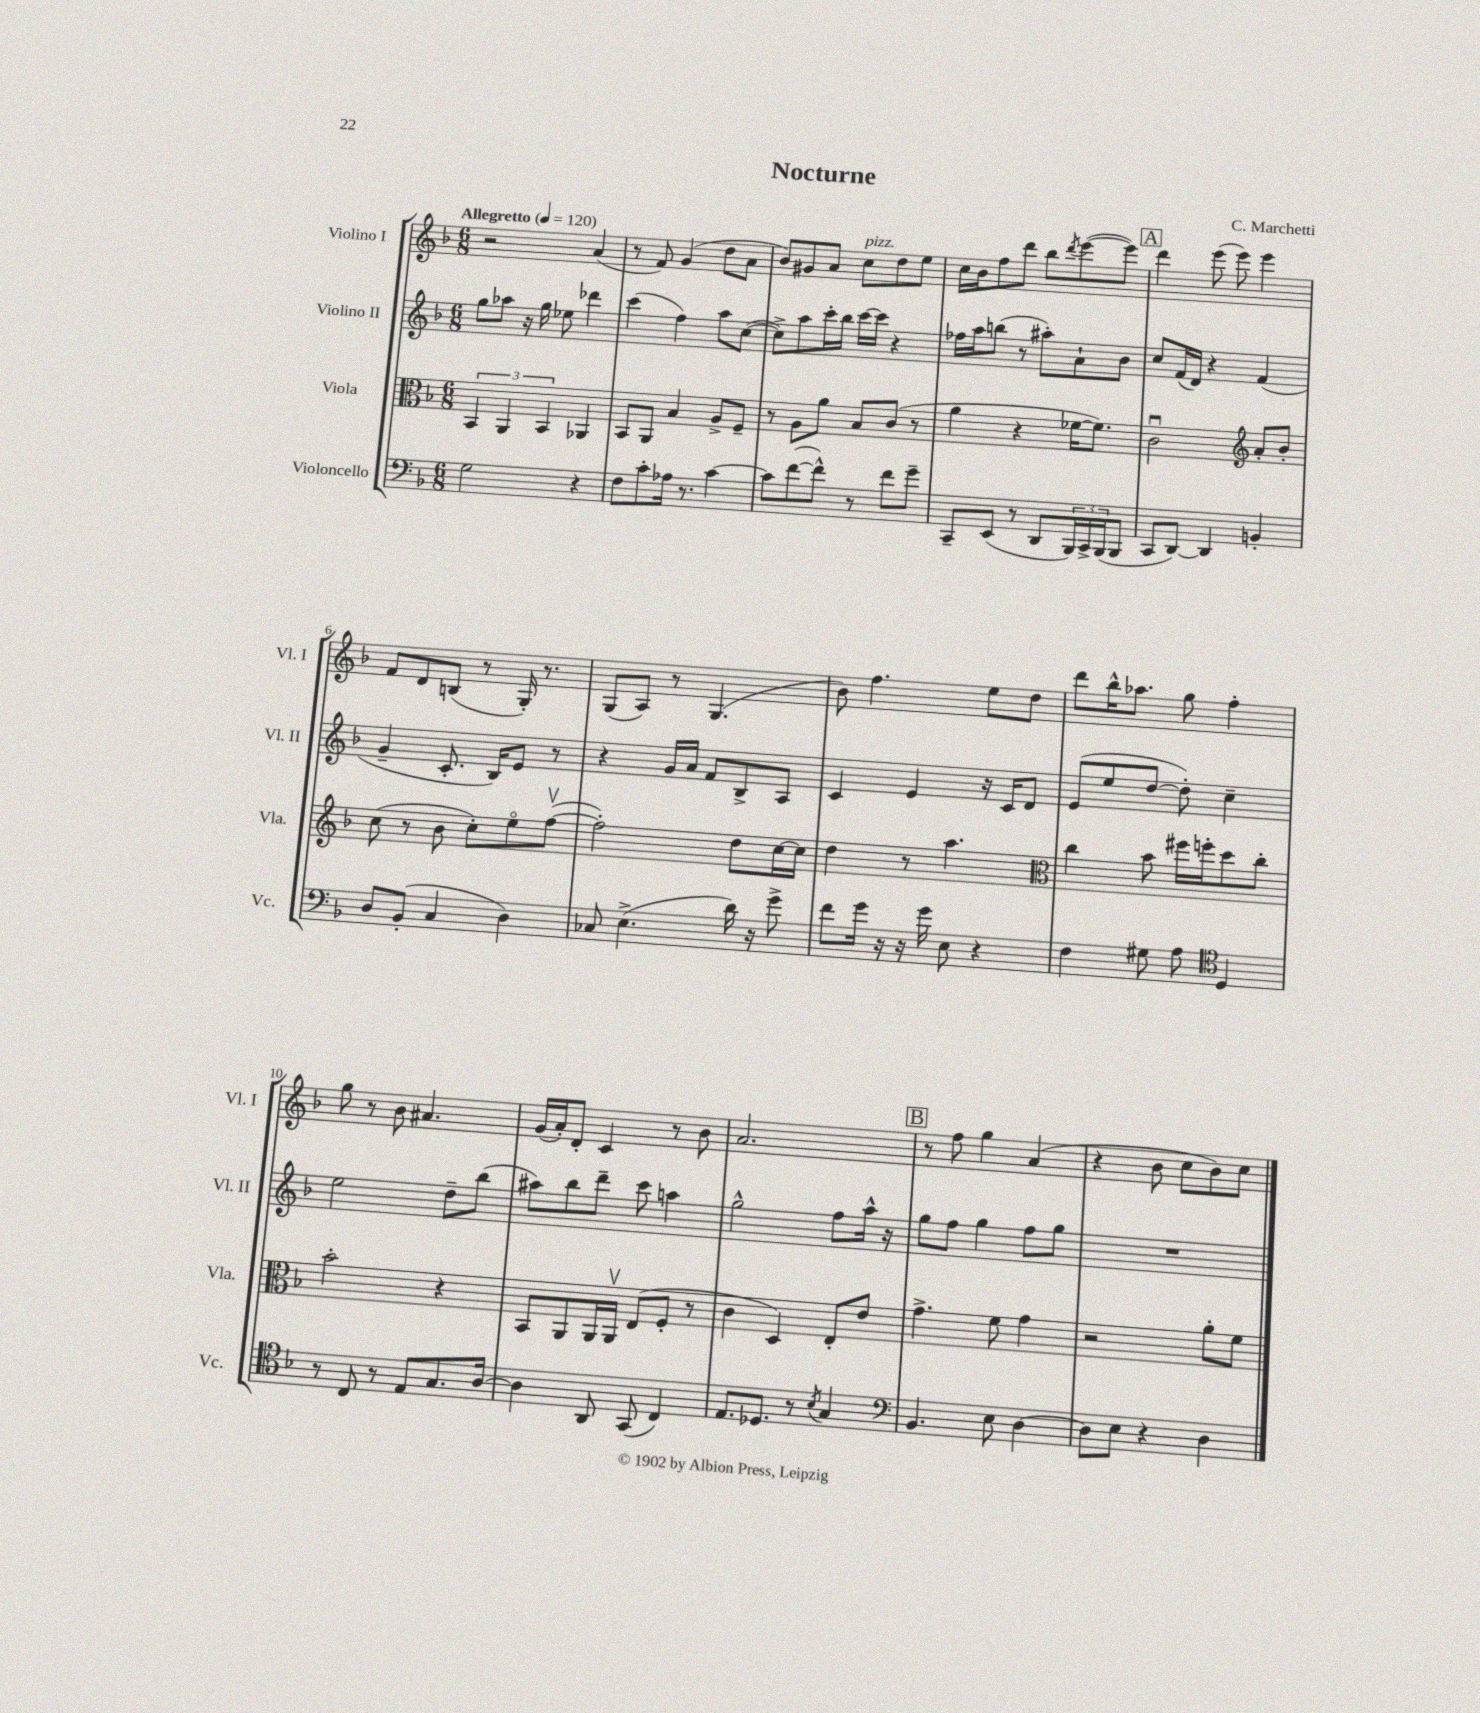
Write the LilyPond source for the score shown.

\header { title = "Nocturne" composer = "C. Marchetti" }
<<
\new StaffGroup <<
\new Staff = "s0" \with { instrumentName = "Violino I" shortInstrumentName = "Vl. I" } {
    \clef treble \key f \major \numericTimeSignature \time 6/8 \tempo "Allegretto" 4 = 120
    r2 a'4( |
    r8 f'8) g'4( d''8 a'8 |
    bes'8) gis'8 a'8 c''8^\markup { \italic "pizz." } d''8 e''8 |
    c''16 bes'16 f''8 d'''8 bes''8 \acciaccatura { d'''8 } e'''8~( e'''8) |
    \mark \markup { \box "A" } d'''4 e'''8( e'''8) e'''4 |
    f'8 d'8 b8( r8 g16-.) r8. |
    g8( a8) r8 g4.( |
    bes'8) f''4. e''8 d''8 |
    d'''8 bes''16-^ aes''8. g''8 f''4-. |
    g''8 r8 bes'8 ais'4. |
    g'16( a'16-.) d'8-. c'4 r8 bes'8 |
    a'2. |
    \mark \markup { \box "B" } r8 f''8 g''4 a'4( |
    r4 bes'8 c''8 bes'8) c''8 \bar "|." |
}
\new Staff = "s1" \with { instrumentName = "Violino II" shortInstrumentName = "Vl. II" } {
    \clef treble \key f \major \numericTimeSignature \time 6/8
    g''8 aes''8 r16 g''16 ees''8 des'''4 |
    c'''4( f''4) a''8 c''8~( |
    c''8->) a''8 c'''16-. bes''16 c'''16~ c'''16 r4 |
    fes''16 a''16 b''8( r8 ais''8-.) a'8-! bes'8 |
    \mark \markup { \box "A" } c''8 f'16( d'16) r4 f'4( |
    g'4-- c'8.-. bes16) e'8 r8 |
    r4 g'16 a'16 f'8 bes8-> a8 |
    c'4 e'4 r16 c'16 d'8 |
    e'8( e''8 d''8~ d''8-.) c''4-- |
    e''2 d''8-- bes''8( |
    ais''8) bes''8 d'''8-- c'''8 a''4 |
    g''2-^ f''8 a''16-^ r16 |
    \mark \markup { \box "B" } g''8 f''8 g''4 f''8 g''8 |
    R2. \bar "|." |
}
\new Staff = "s2" \with { instrumentName = "Viola" shortInstrumentName = "Vla." } {
    \clef alto \key f \major \numericTimeSignature \time 6/8
    \tuplet 3/2 { bes,4 a,4 bes,4 } aes,4 |
    bes,8 a,8 bes4 a8-> f8-- |
    r8 a8 a'8 bes8 c'8( r8 |
    a'4 r4 fes'16~ fes'8.) |
    \mark \markup { \box "A" } c'2\downbow \clef treble a'8-. bes'8-. |
    c''8( r8 bes'8 c''8-.) e''8\flageolet f''8~\upbow( |
    f''2-.) d''8 c''16~ c''16 |
    d''4 r8 a''4. |
    \clef alto c''4 bes'8 fis''16 f''16-. d''8 c''8-. |
    bes'2-. r4 |
    bes,8 a,8 a,16 a,16\upbow e8( f8-. r8 |
    c'4 d4) e8-. e'8 |
    \mark \markup { \box "B" } g'4.-> f'8 g'4 |
    r2 a'8-. f'8 \bar "|." |
}
\new Staff = "s3" \with { instrumentName = "Violoncello" shortInstrumentName = "Vc." } {
    \clef bass \key f \major \numericTimeSignature \time 6/8
    g2 r4 |
    f8 c'8-. aes16 r8. c'4~ |
    c'8 f'8~( f'8-^) r8 f'8 g'8-- |
    c,8-- e,8( r8 d,8 \tuplet 3/2 { bes,,16) c,16-> bes,,16( } bes,,8 |
    \mark \markup { \box "A" } c,8 d,8~) d,4 b,4-. |
    d8 bes,8-.( c4 d4) |
    ces8 e4.->( d'16) r16 g'8-> |
    f'8 g'16 r16 r16 g'16 e8 r4 |
    f4 gis8 a8 \clef tenor d4 |
    r8 c8 r8 e8 g8. a16~ |
    a4 a,8 g,8( c4) |
    e8. des8. r8 \acciaccatura { bes8 } g4 |
    \mark \markup { \box "B" } \clef bass bes,4. e8 d4~ |
    d8 e8 r4 d4 \bar "|." |
}
>>
>>
